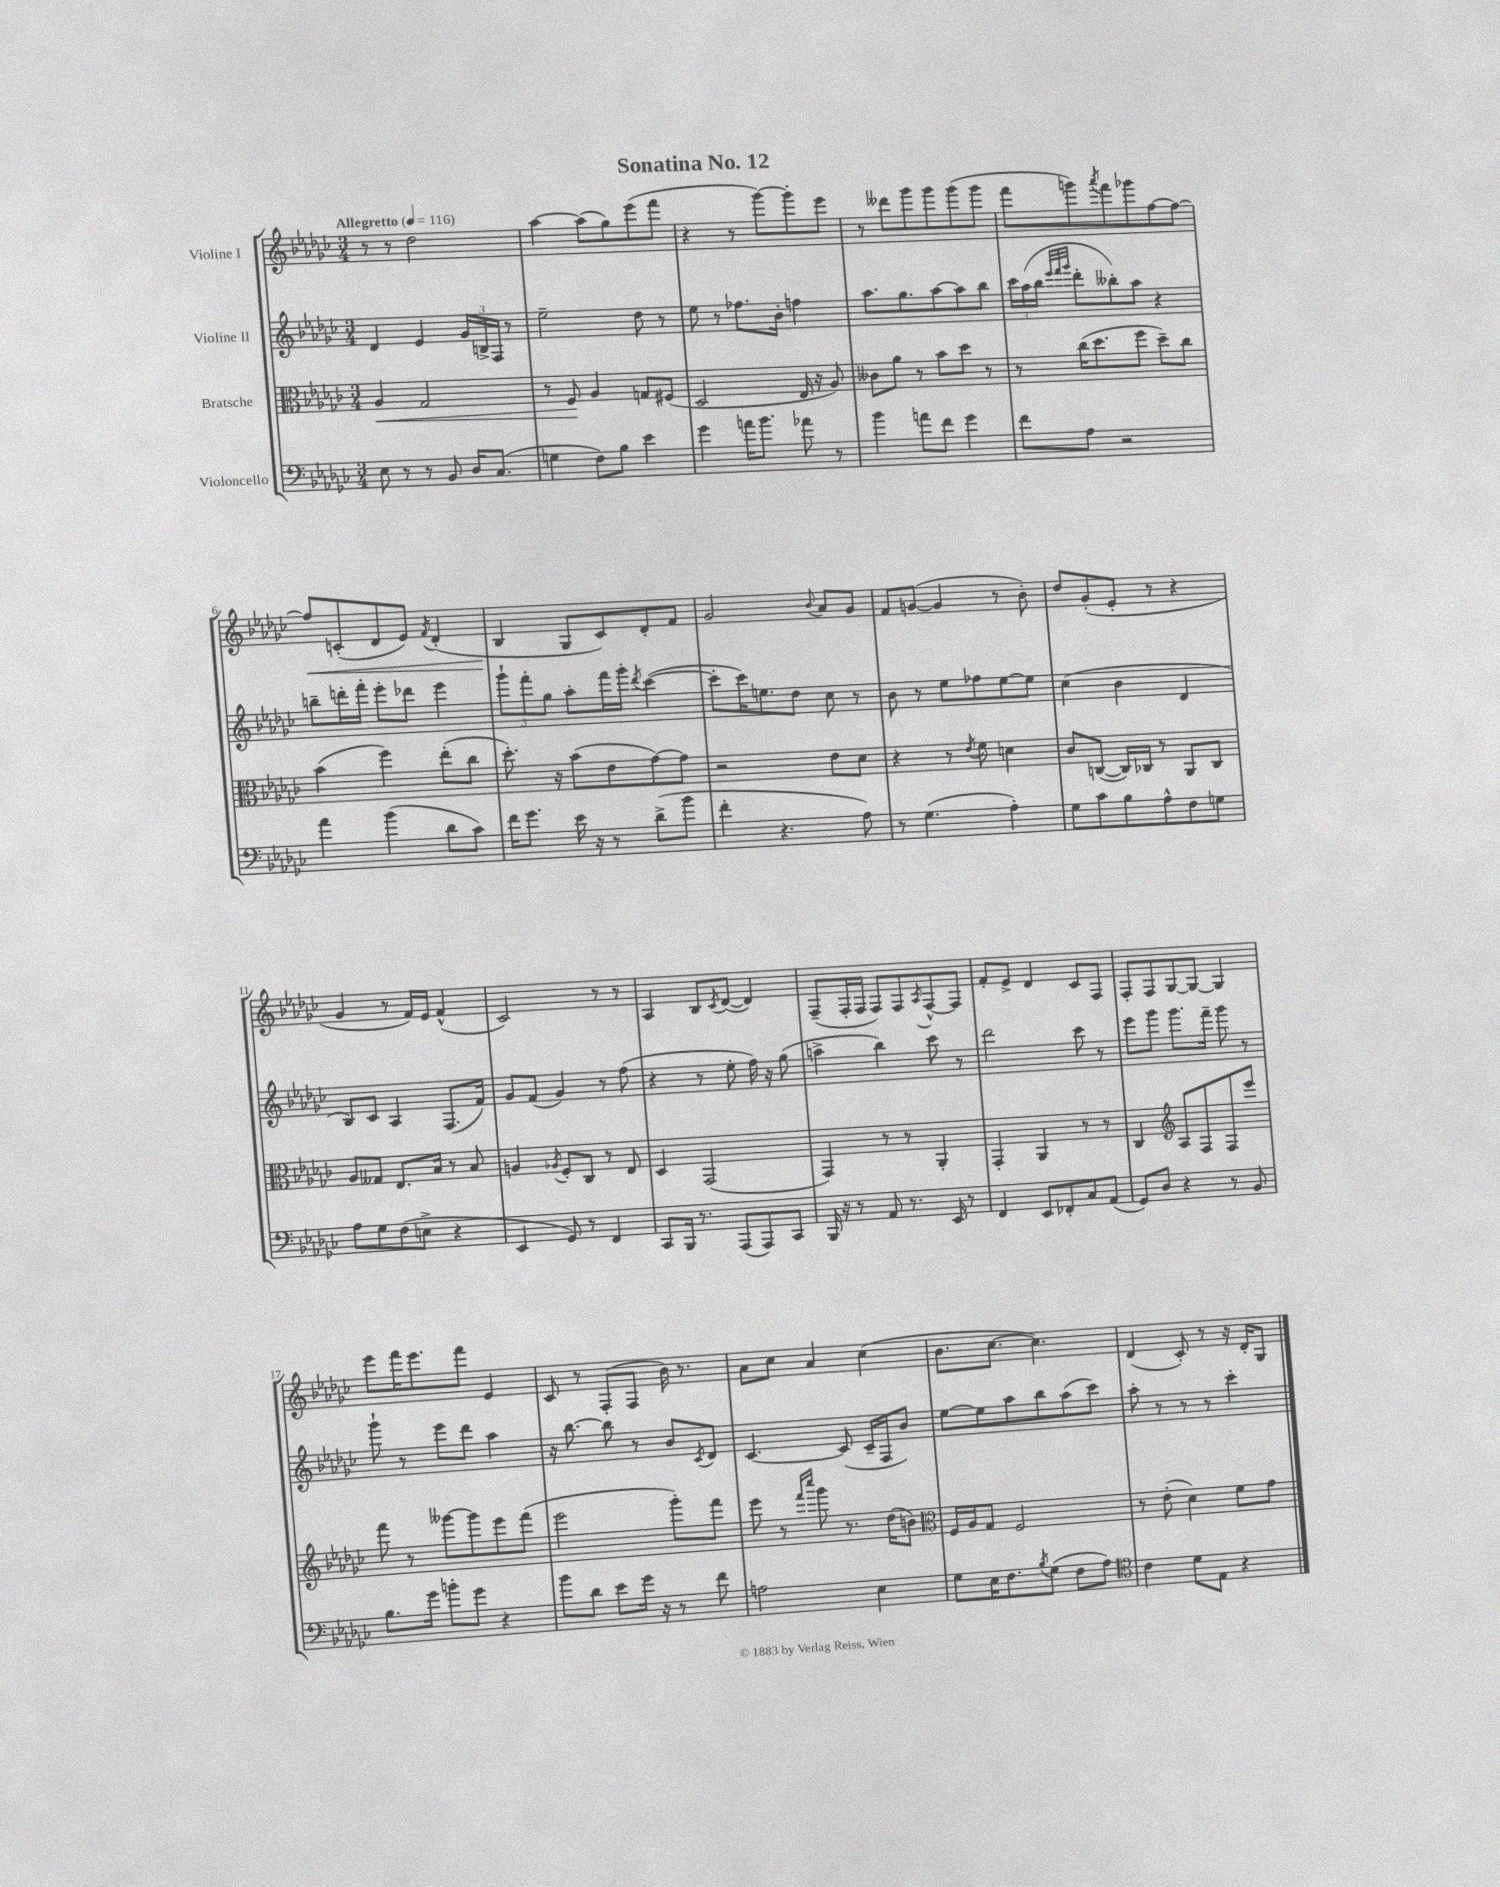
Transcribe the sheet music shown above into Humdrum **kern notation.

**kern	**kern	**kern	**kern
*staff4	*staff3	*staff2	*staff1
*clefF4	*clefC3	*clefG2	*clefG2
*k[b-e-a-d-g-c-]	*k[b-e-a-d-g-c-]	*k[b-e-a-d-g-c-]	*k[b-e-a-d-g-c-]
*M3/4	*M3/4	*M3/4	*M3/4
*MM116	*MM116	*MM116	*MM116
8E-\	4A-/	4d-/	8r
8r	.	.	8r
8r	2G-/	4e-/	2dd-\
8BB-/	.	.	.
16D-/LK	.	24g-/LL	.
.	.	24B^/	.
(8.C-/J	.	.	.
.	.	24F/JJ	.
.	.	8r	.
=	=	=	=
4G\	8r	2ee-~\	[4aa-\
.	8F/	.	.
8F\L)	4A-/	.	(8aa-\]L
8B-\J	.	.	8gg-\)
4e-\	8G/L	8dd-\	(8eee-\
.	(8F#/J	8r	8fff\J
=	=	=	=
4g-\	2D-/	8ee-\	4r
.	.	8r	.
16a\LK	.	8.ff-\L	8r
8.b-\J	.	.	.
.	.	.	[8ggg-\L)
.	.	16b-'\Jk	.
8a-\	16E-/	4ff\	8ggg-'\]
.	16r	.	.
8r	8A-/)	.	8eee-\J
=	=	=	=
4b-\	8c--\L	8.aa-\L	8r
.	8a-\J	.	8ddd--\L
.	.	8.gg-\	.
8a\L	8r	.	8ggg-\
8f\J	8b-\L	[8aa-\	8ggg-\
4g-\	8dd-\J	8aa-\]	(8ggg-\
.	8r	8bb-\J	8ggg-\J
=	=	=	=
8f\L	8r	24ccc-\LL	8fff\L
.	.	(24aa-\	.
.	.	24bb-\JJ	.
.	.	32qqeee-/LLL	.
.	.	32qqfff/	.
.	.	32qqggg-/JJJ	.
8A-\J	(16cc-\LK	8ddd-'\L	8ggg\)
.	8.dd-\	.	.
.	.	.	8qaaa-/
2r	.	8bb--'\)	8fff\
.	8ff\J	8aa-\J	8ggg-\
.	8dd-~\L)	4r	[8ff\
.	8cc-\J	.	8ff\_J
=	=	=	=
4a-\	(4b-\	8bb~\L	8ff/]L
.	.	16ddd'\L	(8c'/
.	.	16fff'\JJ	.
(4b-\	4ff\)	8eee-'\L	8d-/
.	.	8ddd-\J	8e-/J)
.	.	.	8qf/
8d-\L	(8ee-'\L	4eee-\	(4d-'/
8c-\J)	8cc-\J	.	.
=	=	=	=
16f\LK	8.dd-'\)	12ggg-`\L	4B-/
8.g-\J	.	.	.
.	.	12fff'\	.
.	.	12gg-\J	.
.	16r	.	.
16e-\	(8b-\L	8aa-'\L	8G-/L
16r	.	.	.
8r	8e-\	16fff\L	8c-/)
.	.	16ggg-'\JJ	.
.	.	8qddd-/	.
(8d-^\L	[8g-\)	([4ccc-\	8d-'/
8b-\J	8g-\]J	.	8f/J
=	=	=	=
4f'\	2r	8ccc-'\]L	2g-/
.	.	16ccc-\K)	.
.	.	8.ee\	.
4.r	.	.	.
.	.	8dd-\J	.
.	.	.	8qqb-/
.	8e-\L	8cc-\	8a-/L
8A-\)	8d-\J	8r	8g-/J
=	=	=	=
8r	4r	8b-\	8f/L
(4.G-\	.	8r	([8g/J
.	8r	8ee-\L	4g/]
.	8qe-/	.	.
.	8f\	8ff-\	.
4A-'\)	4d\	[8ee-\	8r
.	.	8ee-\]J	8b-'\)
=	=	=	=
8G-\L	8c-/L	(4cc-\	8dd-/L
8c-\	([8C/J	.	(8g-'/
8B-\	16C/]LL)	4b-\	8e-'/J
.	16C-/JJ	.	.
8A-^^\	8r	.	8r
8F\	8AA-/L	4d-/	4r
8G\J	8C-/J	.	.
=	=	=	=
8A-\L	8A-/L	8B-/L)	4g-/
8G-\	8G--/J	8c-/J	.
(8F\	8.E-/L	4A-/	8r
8E^\J	.	.	16f/LL)
.	16B-/Jk	.	16e-/JJ
4r	8r	(8.F/L	(4f^^/
.	8B-/	.	.
.	.	16f/Jk)	.
=	=	=	=
4EE-/	4A/	8g-/L	2c-/)
.	.	(8f/J	.
.	8qA-/	.	.
8GG-/)	8F'/L	4g-/)	.
8r	8C-/J	.	.
4FF/	8r	8r	8r
.	8E-/	(8ff\	8r
=	=	=	=
8CC-/L	4D-/	4r	4A-/
16BBB-/Jk	.	.	.
8.r	.	.	.
.	(2GG-/	8r	8B-/L
.	.	.	8qc-/
(8AAA-/L	.	8ee-'\	([8d-/J
8AAA-/)	.	16ff\)	4d-/])
.	.	16r	.
8CC-/J	.	(8gg-\	.
=	=	=	=
16BBB-/	4GG-/)	4aa^\	(8F~/L
16r	.	.	.
8r	.	.	16F'/L
.	.	.	16F/JJ
8AA-/	8r	4bb-\)	8F/L)
8.r	8r	.	8F/
.	.	.	8qA-/
.	4AA-'/	8ccc-\	[8F^^/
16EE-/	.	.	.
8r	.	8r	8F/]J
=	=	=	=
4FF/	4GG-'/	2ddd-\	8f'/L
.	.	.	8e-^/J
8EE-/L	4AA-/	.	4d-/
8FF-'/	.	.	.
8C-/	8r	8ccc-\	8c-/L
(8AA-/J	8r	8r	8F/J
=	=	=	=
8GG-/L)	4C-/	8eee-\L	8F'/L
8D-/J	.	8ggg-\J	8F/
*	*clefG2	*	*
4r	8A-/L	8.ggg-\L	[8G-/
.	8F/	.	8G-/_J
.	.	16fff~\Jk	.
8r	8F/	8ggg-\	4G-/]
8BB-/	8eee-/J	8r	.
=	=	=	=
8.B-\L	8fff\	8ggg-`\	8eee-\L
.	8r	8r	16fff\K
16g-\Jk	.	.	8.eee-\
8b'\L	[8ggg--\L	8eee-\L	.
8g-\J	8ggg--\]	8ddd-\J	8fff\J
4r	8eee-\	4aa-\	4e-/
.	(8fff\J	.	.
=	=	=	=
8b-\L	2eee-\	16r	8c-/
.	.	[8.bb-\	.
8d-\J	.	.	8r
8e-\L	.	8bb-\]	(8F'/L
16g-\Jk	.	8r	8F/J
16r	.	.	.
8r	8ggg-'\L)	8b-/L	16b-\)
.	.	.	8.r
.	.	8qc-/	.
8f\	8fff\J	8d-/J	.
=	=	=	=
2A\	8eee-\	[4.c-/	8a-\L
.	8r	.	8cc-\J
.	16qqfff/LL	.	.
.	16qqcccc-/JJ	.	.
.	8ggg-\	.	4a-/
.	8.r	(8c-/]	.
4E-\	.	16c-~/LL	(4cc-\
.	(16dd-\LK	16F/J	.
.	8b\J)	8b-/J)	.
=	=	=	=
*	*clefC3	*	*
8G-\L	16F/LL	[8ee-\L	8.b-\L
.	16A-/J	.	.
16E-\K	8G-/J	8ee-\]	.
8.F\	.	.	[8.cc-\J
.	2F/	8aa-\	.
8qB-/	.	.	.
(8G-\J	.	8bb-\	4.cc-\])
8F\L	.	(8aa-\	.
8A-\J)	.	8ccc-\J)	.
=	=	=	=
*clefC4	*	*	*
4c-\	8r	8aa-'\	(4d-/
.	(8e-'\	8r	.
8d-\L	4d-\)	8r	8c-'/)
8E-\J	.	8r	8r
4r	8f\L	4ccc-'\	16r
.	.	.	16d-'/LK
.	8g-\J	.	8G-/J
==	==	==	==
*-	*-	*-	*-
